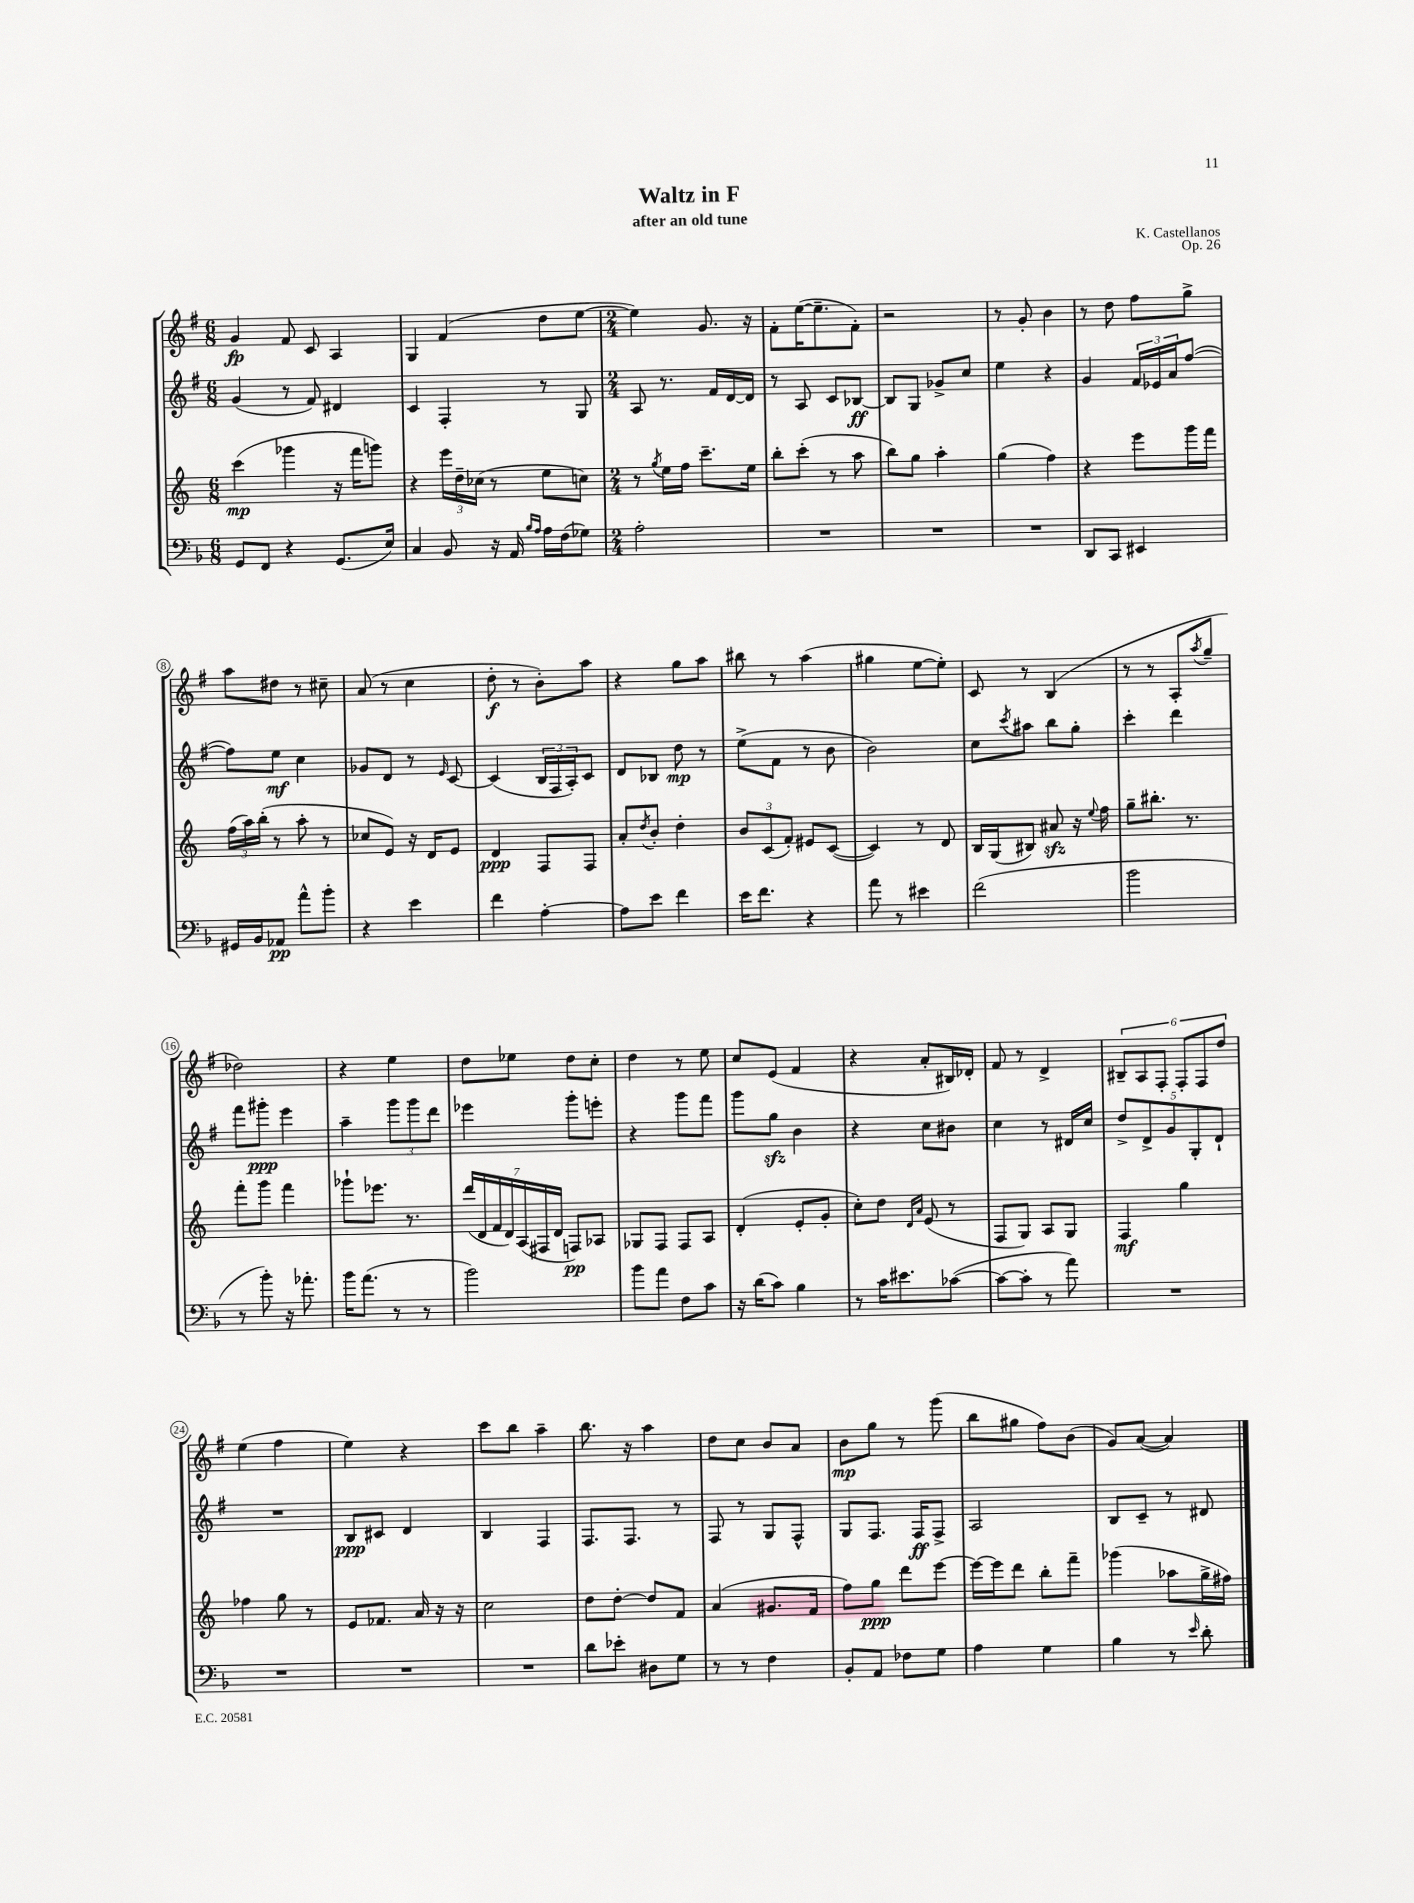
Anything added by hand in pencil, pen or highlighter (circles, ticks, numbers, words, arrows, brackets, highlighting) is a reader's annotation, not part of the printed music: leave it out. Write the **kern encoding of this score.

**kern	**dynam	**kern	**dynam	**kern	**dynam	**kern	**dynam
*part4	*part4	*part3	*part3	*part2	*part2	*part1	*part1
*staff4	*staff4	*staff3	*staff3	*staff2	*staff2	*staff1	*staff1
*clefF4	*	*clefG2	*	*clefG2	*	*clefG2	*
*k[b-]	*	*k[]	*	*k[f#]	*	*k[f#]	*
*M6/8	*	*M6/8	*	*M6/8	*	*M6/8	*
=1	=1	=1	=1	=1	=1	=1	=1
8GG/L	.	(4ccc\	mp	(4g/	.	4g/	fp
8FF/J	.	.	.	.	.	.	.
4r	.	4ggg-X\	.	8r	.	8f#/	.
.	.	.	.	8f#/)	.	8c/	.
(8.GG/L	.	16r	.	4d#X/	.	4A/	.
.	.	16fff\KL	.	.	.	.	.
.	.	8gggn\J)	.	.	.	.	.
16E/Jk)	.	.	.	.	.	.	.
=2	=2	=2	=2	=2	=2	=2	=2
4C/	.	4r	.	4c/	.	4G/	.
8BB-/	.	24eee\LL	.	4F#'/	.	(4f#/	.
.	.	24dd~\	.	.	.	.	.
.	.	(24cc-X\JJ	.	.	.	.	.
16r	.	8r	.	.	.	.	.
16AA/	.	.	.	.	.	.	.
16qqB-/LL	.	.	.	.	.	.	.
16qqA/JJ	.	.	.	.	.	.	.
16A\LL	.	8ee\L	.	8r	.	8dd\L	.
(16F\J	.	.	.	.	.	.	.
8G-X\J)	.	8ccn\J)	.	8G/	.	[8ee\J	.
=3	=3	=3	=3	=3	=3	=3	=3
*M2/4	*	*M2/4	*	*M2/4	*	*M2/4	*
2A'\	.	8r	.	8A/	.	4ee\])	.
.	.	8qgg/	.	.	.	.	.
.	.	16ee\LL	.	8.r	.	.	.
.	.	16ff\JJ	.	.	.	.	.
.	.	8.ccc~\L	.	.	.	8.g/	.
.	.	.	.	16f#/LL	.	.	.
.	.	.	.	[16d/	.	.	.
.	.	16ee\Jk	.	16d/JJ]	.	16r	.
=4	=4	=4	=4	=4	=4	=4	=4
2r	.	8bb'\L	.	8r	.	8f#'\L	.
.	.	(8ccc'\J	.	8A/	.	([16ee\K	.
.	.	.	.	.	.	8.ee~\]	.
.	.	8r	.	8c/L	.	.	.
.	.	8aa\	.	[8B-X/J	ff	8f#'\J)	.
=5	=5	=5	=5	=5	=5	=5	=5
2r	.	8bb\L)	.	8B-/L]	.	2r	.
.	.	8gg\J	.	8G/J	.	.	.
.	.	4aa'\	.	8g-X^/L	.	.	.
.	.	.	.	8cc/J	.	.	.
=6	=6	=6	=6	=6	=6	=6	=6
2r	.	(4gg\	.	4ee\	.	8r	.
.	.	.	.	.	.	8g'/	.
.	.	4ff\)	.	4r	.	4b\	.
=7	=7	=7	=7	=7	=7	=7	=7
8DD/L	.	4r	.	4g/	.	8r	.
8CC/J	.	.	.	.	.	8dd\	.
4EE#X/	.	8eee\L	.	24f#/LL	.	8ff#\L	.
.	.	.	.	24e-X/	.	.	.
.	.	.	.	24a/J	.	.	.
.	.	16ggg\L	.	([8ff#/J	.	8gg^\J	.
.	.	16fff\JJ	.	.	.	.	.
!!LO:LB:g=z
=8	=8	=8	=8	=8	=8	=8	=8
16GG#X/LL	.	(24ff\LL	.	8ff#\L])	.	8aa\L	.
.	.	24aa\)	.	.	.	.	.
16BB-/J	.	.	.	.	.	.	.
.	.	(24bb'\JJ	.	.	.	.	.
8AA-X/J	pp	8r	.	8ee\J	mf	8dd#X\J	.
8a^^\L	.	8aa'\	.	4cc\	.	8r	.
8b-'\J	.	8r	.	.	.	8cc#X~\	.
=9	=9	=9	=9	=9	=9	=9	=9
4r	.	8cc-X/L	.	8g-X/L	.	(8a/	.
.	.	8e/J)	.	8d/J	.	8r	.
4e\	.	16r	.	8r	.	4cc\	.
.	.	16d/KL	.	.	.	.	.
.	.	.	.	16qqe/	.	.	.
.	.	8e/J	.	[8c/	.	.	.
=10	=10	=10	=10	=10	=10	=10	=10
4f\	.	4d/	ppp	(4c/]	.	8dd'\	f
.	.	.	.	.	.	8r	.
[4A'\	.	8F/L	.	24B/LL	.	8b'\L)	.
.	.	.	.	24F#/	.	.	.
.	.	.	.	24A'/J)	.	.	.
.	.	8F/J	.	8c/J	.	8aa\J	.
=11	=11	=11	=11	=11	=11	=11	=11
8A\L]	.	8a'/L	.	8d/L	.	4r	.
.	.	8qdd/	.	.	.	.	.
8e\J	.	8b'/J	.	8B-X/J	.	.	.
4f\	.	4dd'\	.	8dd\	mp	8gg\L	.
.	.	.	.	8r	.	8aa\J	.
=12	=12	=12	=12	=12	=12	=12	=12
16e\KL	.	12b/L	.	(8ee^\L	.	8bb#X\	.
8.f\J	.	.	.	.	.	.	.
.	.	(12c/	.	.	.	.	.
.	.	.	.	8f#\J	.	8r	.
.	.	12f'/J)	.	.	.	.	.
4r	.	8e#X/L	.	8r	.	(4aa\	.
.	.	([8c/J	.	8b\	.	.	.
=13	=13	=13	=13	=13	=13	=13	=13
8a\	.	4c/])	.	2b\)	.	4gg#X\	.
8r	.	.	.	.	.	.	.
4e#X\	.	8r	.	.	.	[8ee\L	.
.	.	8d/	.	.	.	8ee'\J])	.
=14	=14	=14	=14	=14	=14	=14	=14
(2f\	.	16B/LL	.	8cc\L	.	8c/	.
.	.	(16G/J	.	.	.	.	.
.	.	.	.	8qccc/	.	.	.
.	.	8B#X/J)	.	8aa#X\J	.	8r	.
.	.	8a#Xzz/	.	8bb\L	.	(4B/	.
.	.	16r	.	8gg'\J	.	.	.
.	.	8qqee/	.	.	.	.	.
.	.	16ff\	.	.	.	.	.
=15	=15	=15	=15	=15	=15	=15	=15
2b-\	.	8gg~\L	.	4ccc'\	.	8r	.
.	.	8.bb#X'\J	.	.	.	8r	.
.	.	.	.	4ddd\	.	8A'/L	.
.	.	8.r	.	.	.	.	.
.	.	.	.	.	.	8qaa/	.
.	.	.	.	.	.	8gg~/J	.
!!LO:LB:g=z
=16	=16	=16	=16	=16	=16	=16	=16
8r	.	8fff'\L	.	8fff#\L	.	2dd-X\)	.
8b-'\)	.	8ggg\J	.	8ggg#X'\J	ppp	.	.
16r	.	4fff\	.	4eee\	.	.	.
8.a-X'\	.	.	.	.	.	.	.
=17	=17	=17	=17	=17	=17	=17	=17
16b-\KL	.	8ggg-X`\L	.	4aa~\	.	4r	.
(8.a\J	.	.	.	.	.	.	.
.	.	8.eee-X\J	.	.	.	.	.
8r	.	.	.	12ggg\L	.	4ee\	.
.	.	8.r	.	.	.	.	.
.	.	.	.	12ggg\	.	.	.
8r	.	.	.	.	.	.	.
.	.	.	.	12ddd\J	.	.	.
=18	=18	=18	=18	=18	=18	=18	=18
2b-\)	.	(28ddd/LL	.	4eee-X\	.	8dd\L	.
.	.	28d/	.	.	.	.	.
.	.	28f/	.	.	.	.	.
.	.	28d/)	.	.	.	.	.
.	.	.	.	.	.	8ee-X\J	.
.	.	(28A/	.	.	.	.	.
.	.	28F#X/	.	.	.	.	.
.	.	28d/JJ	.	.	.	.	.
.	.	8Fn/L)	pp	8ggg'\L	.	8dd\L	.
.	.	8A-X/J	.	8eeen'\J	.	8cc'\J	.
=19	=19	=19	=19	=19	=19	=19	=19
8b-\L	.	8G-X/L	.	4r	.	4dd\	.
8a\J	.	8F/J	.	.	.	.	.
8F\L	.	8F/L	.	8ggg\L	.	8r	.
8c\J	.	8A/J	.	8fff#\J	.	8ee\	.
=20	=20	=20	=20	=20	=20	=20	=20
16r	.	(4d'/	.	8ggg\L	.	8cc/L	.
(16d\KL	.	.	.	.	.	.	.
8c\J)	.	.	.	8ggzz\J	.	(8e/J	.
4B-\	.	8e'/L	.	4b\	.	4f#/	.
.	.	8g'/J	.	.	.	.	.
=21	=21	=21	=21	=21	=21	=21	=21
8r	.	8cc'\L)	.	4r	.	4r	.
16c\KL	.	8dd\J	.	.	.	.	.
8.e#X\	.	.	.	.	.	.	.
.	.	16qqd/LL	.	.	.	.	.
.	.	16qqa/JJ	.	.	.	.	.
.	.	(8e/	.	8cc\L	.	8a'/L	.
([8c-X\J	.	8r	.	8b#X\J	.	16B#X/L)	.
.	.	.	.	.	.	16d-X'/JJ	.
=22	=22	=22	=22	=22	=22	=22	=22
8c-\L_	.	8F/L	.	4cc\	.	8f#/	.
8c-'\J]	.	8G/J)	.	.	.	8r	.
8r	.	8A/L	.	8r	.	4d^/	.
8a\)	.	8G/J	.	16d#X/LL	.	.	.
.	.	.	.	16cc/JJ	.	.	.
=23	=23	=23	=23	=23	=23	=23	=23
2r	.	4F/	mf	10dd^/L	.	12B#X~/L	.
.	.	.	.	.	.	12A/	.
.	.	.	.	10d^/	.	.	.
.	.	.	.	.	.	12F#'/J	.
.	.	.	.	10g/	.	.	.
.	.	4gg\	.	.	.	12F#'/L	.
.	.	.	.	10G'/	.	.	.
.	.	.	.	.	.	12F#/	.
.	.	.	.	10d`/J	.	.	.
.	.	.	.	.	.	12dd/J	.
!!LO:LB:g=z
=24	=24	=24	=24	=24	=24	=24	=24
2r	.	4ff-X\	.	2r	.	(4ee\	.
.	.	8gg\	.	.	.	4ff#\	.
.	.	8r	.	.	.	.	.
=25	=25	=25	=25	=25	=25	=25	=25
2r	.	8e/L	.	8B/L	ppp	4ee\)	.
.	.	8.f-X/J	.	8c#X/J	.	.	.
.	.	.	.	4d/	.	4r	.
.	.	16a/	.	.	.	.	.
.	.	16r	.	.	.	.	.
.	.	16r	.	.	.	.	.
=26	=26	=26	=26	=26	=26	=26	=26
2r	.	2cc\	.	4B/	.	8ccc\L	.
.	.	.	.	.	.	8bb\J	.
.	.	.	.	4F#/	.	4aa~\	.
=27	=27	=27	=27	=27	=27	=27	=27
8d\L	.	8dd\L	.	8.F#/L	.	8.bb\	.
8e-X'\J	.	[8dd'\J	.	.	.	.	.
.	.	.	.	8.F#/J	.	16r	.
8D#X\L	.	8dd/L]	.	.	.	4aa\	.
8G\J	.	8f/J	.	8r	.	.	.
=28	=28	=28	=28	=28	=28	=28	=28
8r	.	(4a/	.	8F#/	.	8dd\L	.
8r	.	.	.	8r	.	8cc\J	.
4F\	.	8.g#X/L	.	8G/L	.	8b/L	.
.	.	.	.	8F#^^/J	.	8a/J	.
.	.	16f/Jk	.	.	.	.	.
=29	=29	=29	=29	=29	=29	=29	=29
8BB-'/L	.	8ff\L)	.	8G/L	.	8b\L	mp
8AA/J	.	8gg\J	ppp	8.F#/J	.	8gg\J	.
8F-X\L	.	8ddd\L	.	.	.	8r	.
.	.	.	.	16F#/KL	ff	.	.
8G\J	.	[8eee\J	.	8F#^/J	.	(8ggg\	.
=30	=30	=30	=30	=30	=30	=30	=30
4A\	.	16eee\LL_	.	2A/	.	8bb\L	.
.	.	16eee\J]	.	.	.	.	.
.	.	8ddd\J	.	.	.	8gg#X\J	.
4G\	.	8bb'\L	.	.	.	8ff#\L)	.
.	.	8fff~\J	.	.	.	(8b\J	.
=31	=31	=31	=31	=31	=31	=31	=31
4B-\	.	(4ggg-X\	.	8B/L	.	8g/L)	.
.	.	.	.	8c~/J	.	([8a/J	.
8r	.	8aa-X\L	.	8r	.	4a/])	.
16qqe/	.	.	.	.	.	.	.
8d'\	.	16gg^\L	.	8d#X/	.	.	.
.	.	16ff#X\JJ)	.	.	.	.	.
==	==	==	==	==	==	==	==
*-	*-	*-	*-	*-	*-	*-	*-
